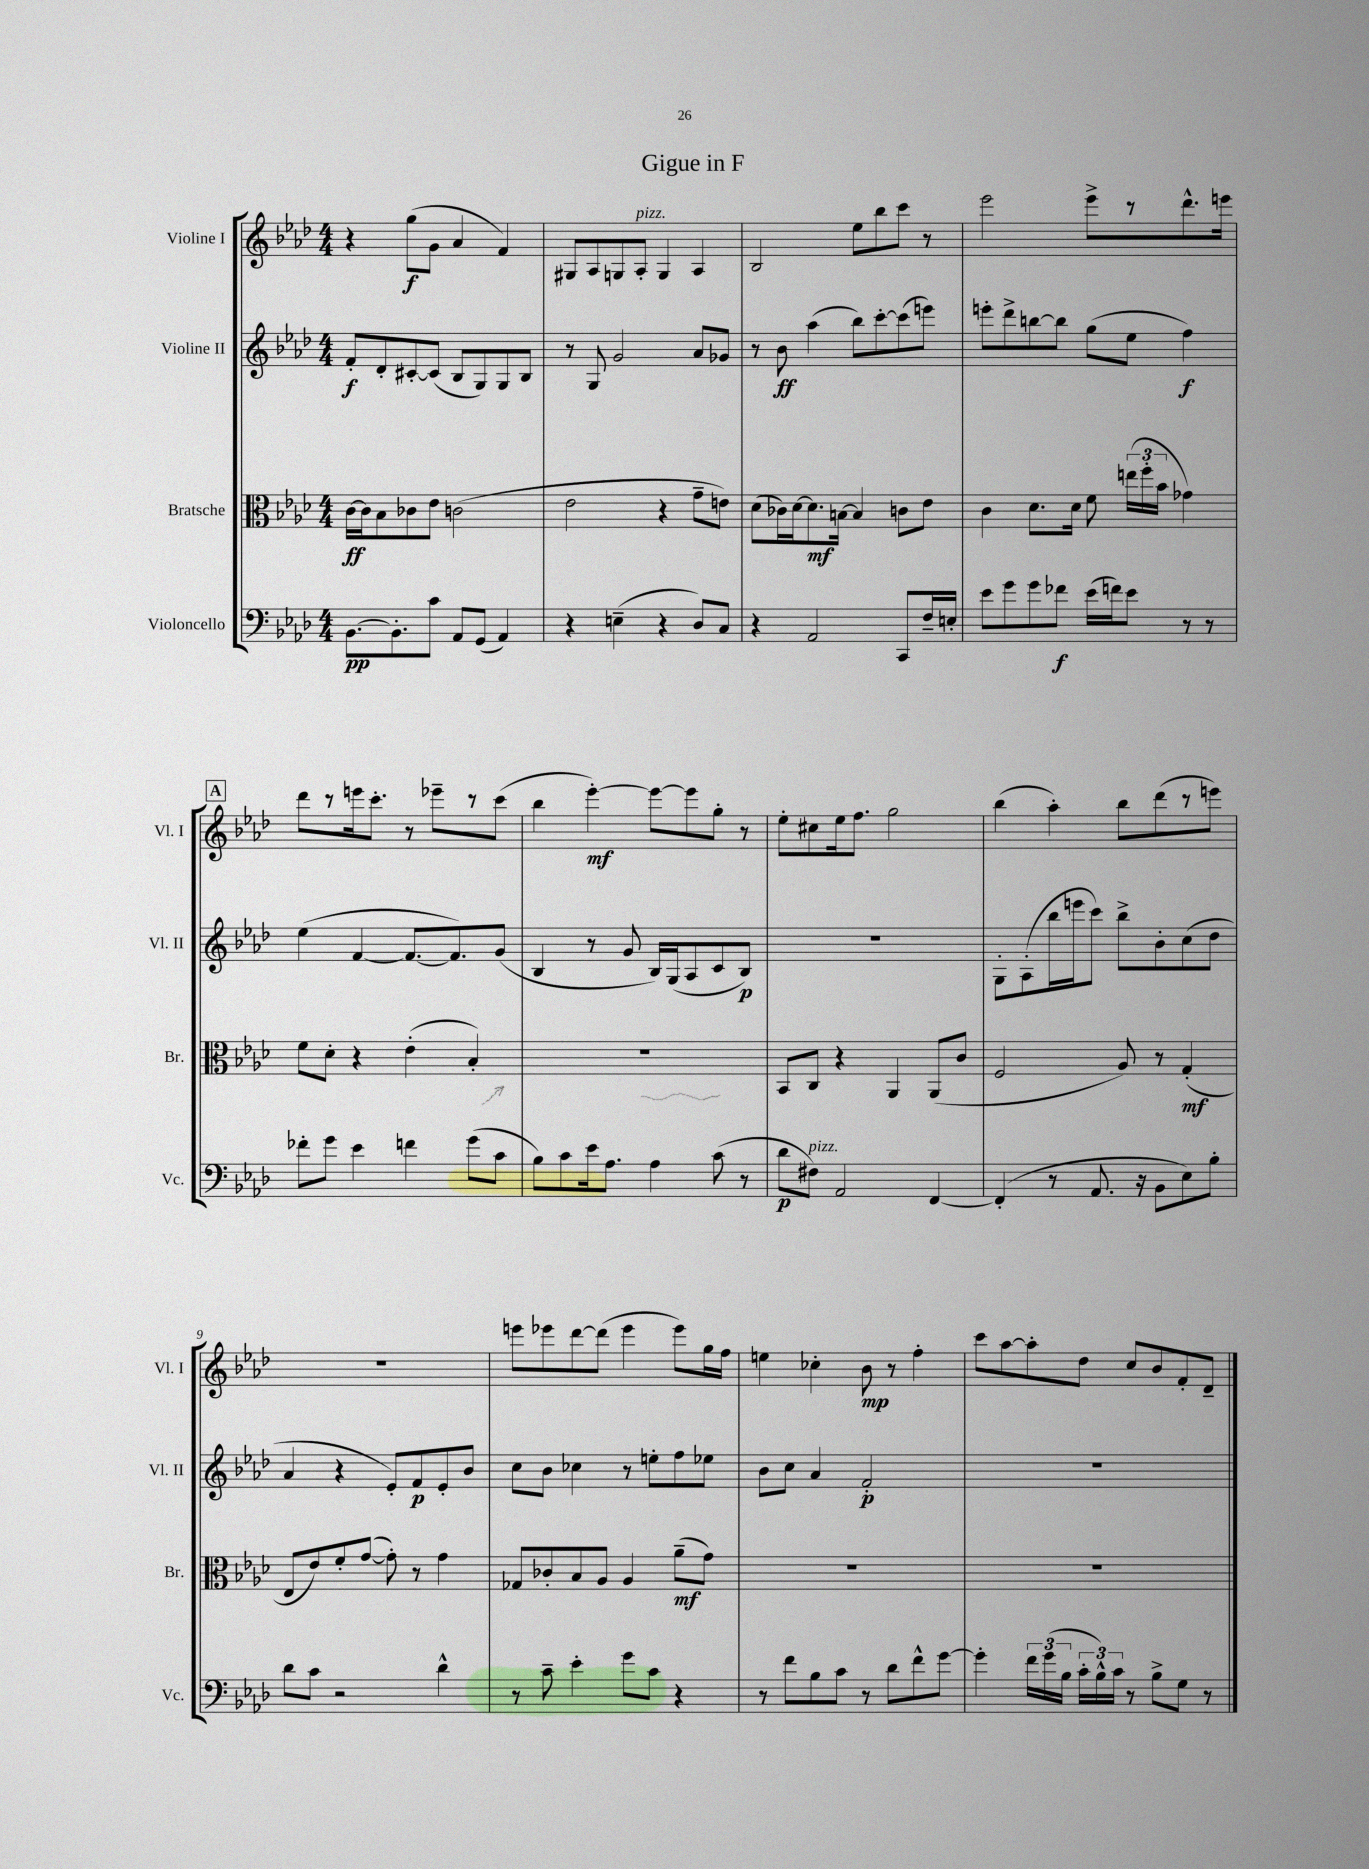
\header { title = "Gigue in F" }
<<
\new StaffGroup <<
\new Staff = "s0" \with { instrumentName = "Violine I" shortInstrumentName = "Vl. I" } {
    \clef treble \key aes \major \numericTimeSignature \time 4/4
    \autoBeamOff r4 g''8[\f( g'8] aes'4 f'4) |
    gis8[ aes8 g8 aes8]-.^\markup { \italic "pizz." } g4 aes4 |
    bes2 ees''8[ bes''8 c'''8] r8 |
    ees'''2 ees'''8[-> r8 des'''8.-^ e'''16] |
    \mark \markup { \box "A" } des'''8[ r8 e'''16 c'''8.]-. r8 ees'''8[-- r8 c'''8]( |
    bes''4 ees'''4~-.\mf) ees'''8[~ ees'''8 g''8]-. r8 |
    ees''8[-. cis''8 ees''16 f''8.] g''2 |
    bes''4( aes''4-.) bes''8[ des'''8( r8 e'''8]) |
    R1 |
    e'''8[ ees'''8 des'''8~ des'''8]( ees'''4 ees'''8[) g''16 f''16] |
    e''4 ces''4-. bes'8\mp r8 f''4-. |
    c'''8[ aes''8~ aes''8-. des''8] c''8[ bes'8 f'8-. des'8]-- \bar "|." |
}
\new Staff = "s1" \with { instrumentName = "Violine II" shortInstrumentName = "Vl. II" } {
    \clef treble \key aes \major \numericTimeSignature \time 4/4
    \autoBeamOff f'8[-.\f des'8-. cis'8~-. cis'8]( bes8[ g8) g8 bes8] |
    r8 g8 g'2 aes'8[ ges'8] |
    r8 bes'8\ff aes''4( bes''8[) c'''8~-. c'''8( e'''8]) |
    e'''8[-. des'''8-> b''8~ b''8] g''8[( ees''8] f''4\f) |
    \mark \markup { \box "A" } ees''4( f'4~ f'8.[~ f'8.) g'8]( |
    bes4 r8 g'8 bes16[) g16( aes8 c'8 bes8]\p) |
    r1 |
    g8[-. aes8-.( bes''16 e'''16 c'''8]) bes''8[-> bes'8-. c''8( des''8] |
    aes'4 r4 ees'8[-.) f'8\p ees'8-. bes'8] |
    c''8[ bes'8] ces''4 r8 e''8[-. f''8 ees''8] |
    bes'8[ c''8] aes'4 f'2-.\p |
    R1 \bar "|." |
}
\new Staff = "s2" \with { instrumentName = "Bratsche" shortInstrumentName = "Br." } {
    \clef alto \key aes \major \numericTimeSignature \time 4/4
    \autoBeamOff c'16[~\ff c'16 bes8 ces'8 ees'8] c'2( |
    ees'2 r4 g'8[-- e'8]) |
    des'8[( ces'16) des'16~ des'8.\mf b16]~ b4 c'8[ ees'8] |
    c'4 des'8.[ des'16] f'8 \tuplet 3/2 { e''16[( f''16-. bes'16] } ges'4) |
    \mark \markup { \box "A" } f'8[ des'8]-. r4 ees'4-.( bes4-.) |
    R1 |
    bes,8[ c8] r4 aes,4 aes,8[( c'8] |
    f2 aes8) r8 g4-.\mf( |
    ees8[ ees'8) f'8-. g'8]~( g'8-.) r8 g'4 |
    ges8[ ces'8-. bes8 aes8] aes4 aes'8[--\mf( g'8]) |
    R1 |
    R1 \bar "|." |
}
\new Staff = "s3" \with { instrumentName = "Violoncello" shortInstrumentName = "Vc." } {
    \clef bass \key aes \major \numericTimeSignature \time 4/4
    \autoBeamOff bes,8.[~\pp bes,8.-. c'8] aes,8[ g,8]( aes,4) |
    r4 e4--( r4 des8[) c8] |
    r4 aes,2 c,8[ f16-- e16]-. |
    ees'8[ g'8 g'8 fes'8]\f ees'16[( f'16) ees'8] r8 r8 |
    \mark \markup { \box "A" } fes'8[-. g'8] ees'4 f'4 g'8[( c'8] |
    bes8[) c'8 ees'16 aes8.] aes4 c'8( r8 |
    des'8[\p fis8]^\markup { \italic "pizz." }) aes,2 f,4~ |
    f,4-.( r8 aes,8. r16 bes,8[ ees8) bes8]-. |
    des'8[ c'8] r2 des'4-^ |
    r8 c'8-- ees'4-. g'8[ c'8] r4 |
    r8 f'8[ bes8 c'8] r8 des'8[ f'8-^ g'8]~ |
    g'4-. \tuplet 3/2 { f'16[ g'16( bes16] } \tuplet 3/2 { c'16[-. bes16-^) c'16] } r8 bes8[-> g8] r8 \bar "|." |
}
>>
>>
